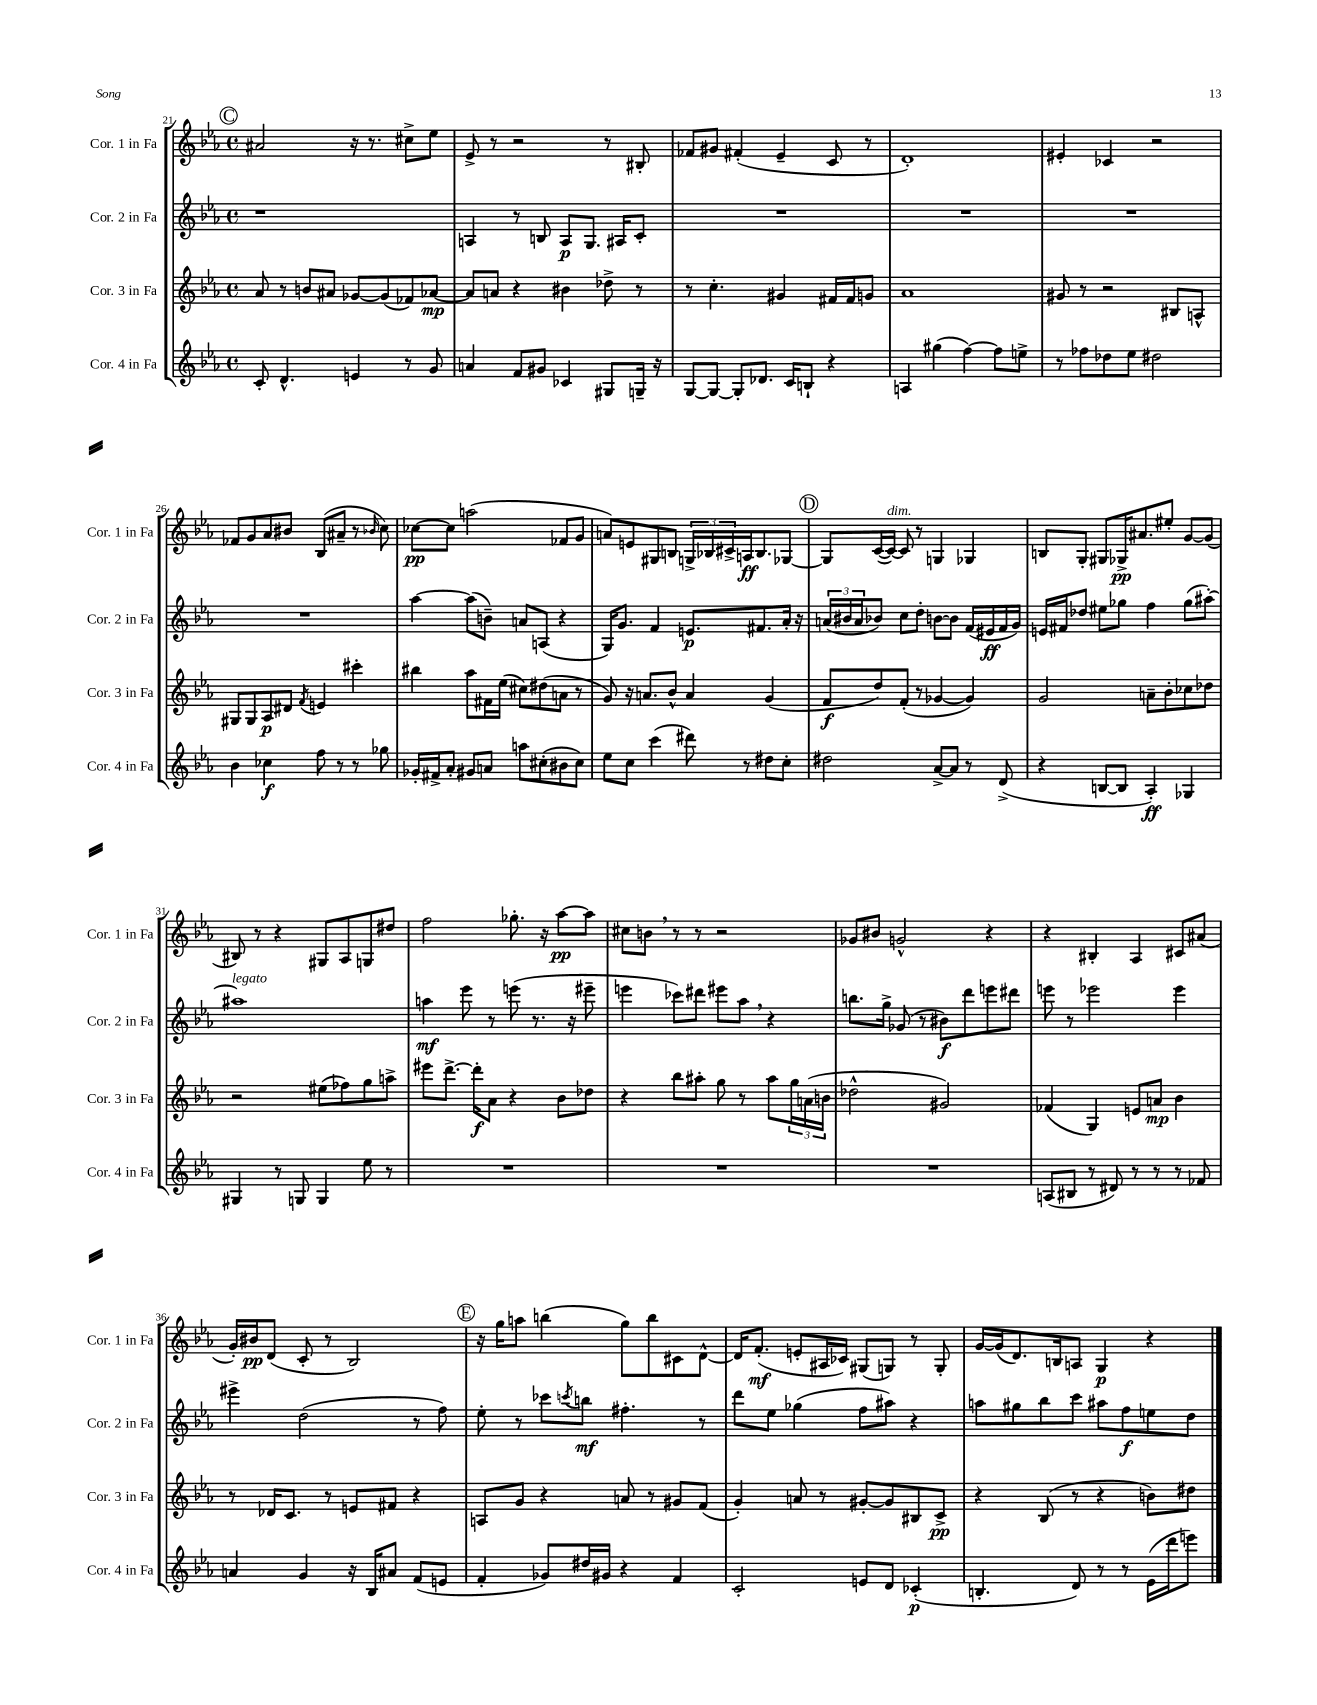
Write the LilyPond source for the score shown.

<<
\new StaffGroup <<
\new Staff = "s0" \with { instrumentName = "Cor. 1 in Fa" shortInstrumentName = "Cor. 1 in Fa" } {
    \clef treble \key ees \major \defaultTimeSignature \time 4/4
    \mark \markup { \circle "C" } ais'2 r16 r8. cis''8-> ees''8 |
    ees'8-> r8 r2 r8 bis8-. |
    fes'8 gis'8 fis'4-.( ees'4-- c'8 r8 |
    d'1-.) |
    eis'4-. ces'4 r2 |
    fes'8 g'8 aes'8 bis'8 bes8( ais'8-- r8 \grace { bes'16 } c''8) |
    ces''8~\pp ces''8 a''2( fes'8 g'8 |
    a'8) e'8 gis8 b8 \tuplet 3/2 { g16-> bes16 cis'16-> } a16\ff bes8. ges8~ |
    \mark \markup { \circle "D" } ges8 c'16~( c'16~^\markup { \italic "dim." }) c'8 r8 g4 ges4 |
    b8 g8-. gis8 ges16->\pp ais'8. eis''8-. g'8~ g'8( |
    bis8) r8 r4 gis8 aes8 g8 dis''8 |
    f''2 ges''8.-. r16 aes''8~\pp aes''8 |
    cis''8 b'8 \breathe r8 r8 r2 |
    ges'8 bis'8 g'2-^ r4 |
    r4 bis4-. aes4 cis'8 ais'8( |
    g'16-.) bis'16\pp d'8( c'8-. r8 bes2) |
    \mark \markup { \circle "E" } r16 g''16 a''8 b''4( g''8) b''8 cis'8 d'8~-^ |
    d'16 f'8.-.\mf( e'8-. ais16 ces'16) gis8( g8) r8 g8-. |
    g'16~ g'16( d'8.) b16 a8 g4\p r4 \bar "|." |
}
\new Staff = "s1" \with { instrumentName = "Cor. 2 in Fa" shortInstrumentName = "Cor. 2 in Fa" } {
    \clef treble \key ees \major \defaultTimeSignature \time 4/4
    \mark \markup { \circle "C" } r1 |
    a4 r8 b8 a8\p g8. ais16 c'8-. |
    R1 |
    R1 |
    R1 |
    R1 |
    aes''4~ aes''8( b'8--) a'8 a8( r4 |
    g16) g'8. f'4 e'8.\p fis'8. aes'16-. r16 |
    \mark \markup { \circle "D" } \tuplet 3/2 { a'16( bis'16 a'16 } bes'8) c''8 d''8-. b'8~ b'8 f'16( eis'16\ff f'16 g'16) |
    e'16 fis'16 des''8 eis''8 ges''8 f''4 ges''8( ais''8~-.) |
    ais''1^\markup { \italic "legato" } |
    a''4\mf ees'''8 r8 e'''8( r8. r16 eis'''8-- |
    e'''4 ces'''8) dis'''8 eis'''8 aes''8 \breathe r4 |
    b''8. g''16-> ges'8( r8 bis'8\f) d'''8 e'''8 dis'''8 |
    e'''8 r8 ees'''2 ees'''4 |
    eis'''4-> d''2( r8 f''8) |
    \mark \markup { \circle "E" } ees''8-. r8 ces'''8 \acciaccatura { c'''8 } b''8\mf fis''4.-. r8 |
    d'''8 ees''8 ges''4( f''8 ais''8) r4 |
    a''8 gis''8 bes''8 c'''8 ais''8 f''8\f e''8 d''8 \bar "|." |
}
\new Staff = "s2" \with { instrumentName = "Cor. 3 in Fa" shortInstrumentName = "Cor. 3 in Fa" } {
    \clef treble \key ees \major \defaultTimeSignature \time 4/4
    \mark \markup { \circle "C" } aes'8 r8 b'8 ais'8 ges'8~ ges'8( fes'8) aes'8~\mp |
    aes'8 a'8 r4 bis'4 des''8-> r8 |
    r8 c''4.-. gis'4 fis'16 fis'16 g'8 |
    aes'1 |
    gis'8 r8 r2 bis8 a8-^ |
    gis8 gis8 aes8\p dis'8 \acciaccatura { f'8 } e'4 cis'''4-. |
    bis''4 aes''8 fis'16 ees''16( cis''8) dis''8( a'8 r8 |
    g'8) r16 a'8. bes'8-^ a'4 g'4( |
    \mark \markup { \circle "D" } f'8\f d''8) f'8-.( r8 ges'4~ ges'4) |
    g'2 a'8-- bes'8-. ces''8 des''8 |
    r2 eis''8( fes''8) g''8 a''8-> |
    eis'''8 d'''8.~-> d'''16-.\f aes'8 r4 bes'8 des''8 |
    r4 bes''8 ais''8-. g''8 r8 ais''8 \tuplet 3/2 { g''16 a'16( b'16 } |
    des''2-^ gis'2) |
    fes'4( g4) e'8 a'8\mp bes'4 |
    r8 des'16 c'8. r8 e'8 fis'8 r4 |
    \mark \markup { \circle "E" } a8 g'8 r4 a'8 r8 gis'8 f'8( |
    g'4-.) a'8 r8 gis'8~-. gis'8 bis8 c'8->\pp |
    r4 bes8( r8 r4 b'8) dis''8 \bar "|." |
}
\new Staff = "s3" \with { instrumentName = "Cor. 4 in Fa" shortInstrumentName = "Cor. 4 in Fa" } {
    \clef treble \key ees \major \defaultTimeSignature \time 4/4
    \mark \markup { \circle "C" } c'8-. d'4.-^ e'4 r8 g'8 |
    a'4 f'8 gis'8 ces'4 gis8 g16-- r16 |
    g8~ g8~ g8-. des'8. c'16 b8-! r4 |
    a4 gis''4( f''4~) f''8 e''8-> |
    r8 fes''8 des''8 ees''8 dis''2 |
    bes'4 ces''4\f f''8 r8 r8 ges''8 |
    ges'16-. fis'16-> aes'8-. gis'8 a'8 a''8 cis''8-.( bis'8 cis''8) |
    ees''8 c''8 c'''4( dis'''8) r8 dis''8 c''8-. |
    \mark \markup { \circle "D" } dis''2 aes'8~-> aes'8 r8 d'8->( |
    r4 b8~ b8 aes4-.\ff) ges4 |
    gis4 r8 g8 g4 ees''8 r8 |
    R1 |
    R1 |
    R1 |
    a8( bis8 r8 dis'8) r8 r8 r8 fes'8 |
    a'4 g'4 r16 bes16 ais'8 f'8( e'8 |
    \mark \markup { \circle "E" } f'4-. ges'8) dis''16 gis'16 r4 f'4 |
    c'2-. e'8 d'8 ces'4-.\p( |
    b4.-. d'8) r8 r8 ees'16( d'''16 e'''8) \bar "|." |
}
>>
>>
\layout { \context { \Score currentBarNumber = #21 } }
